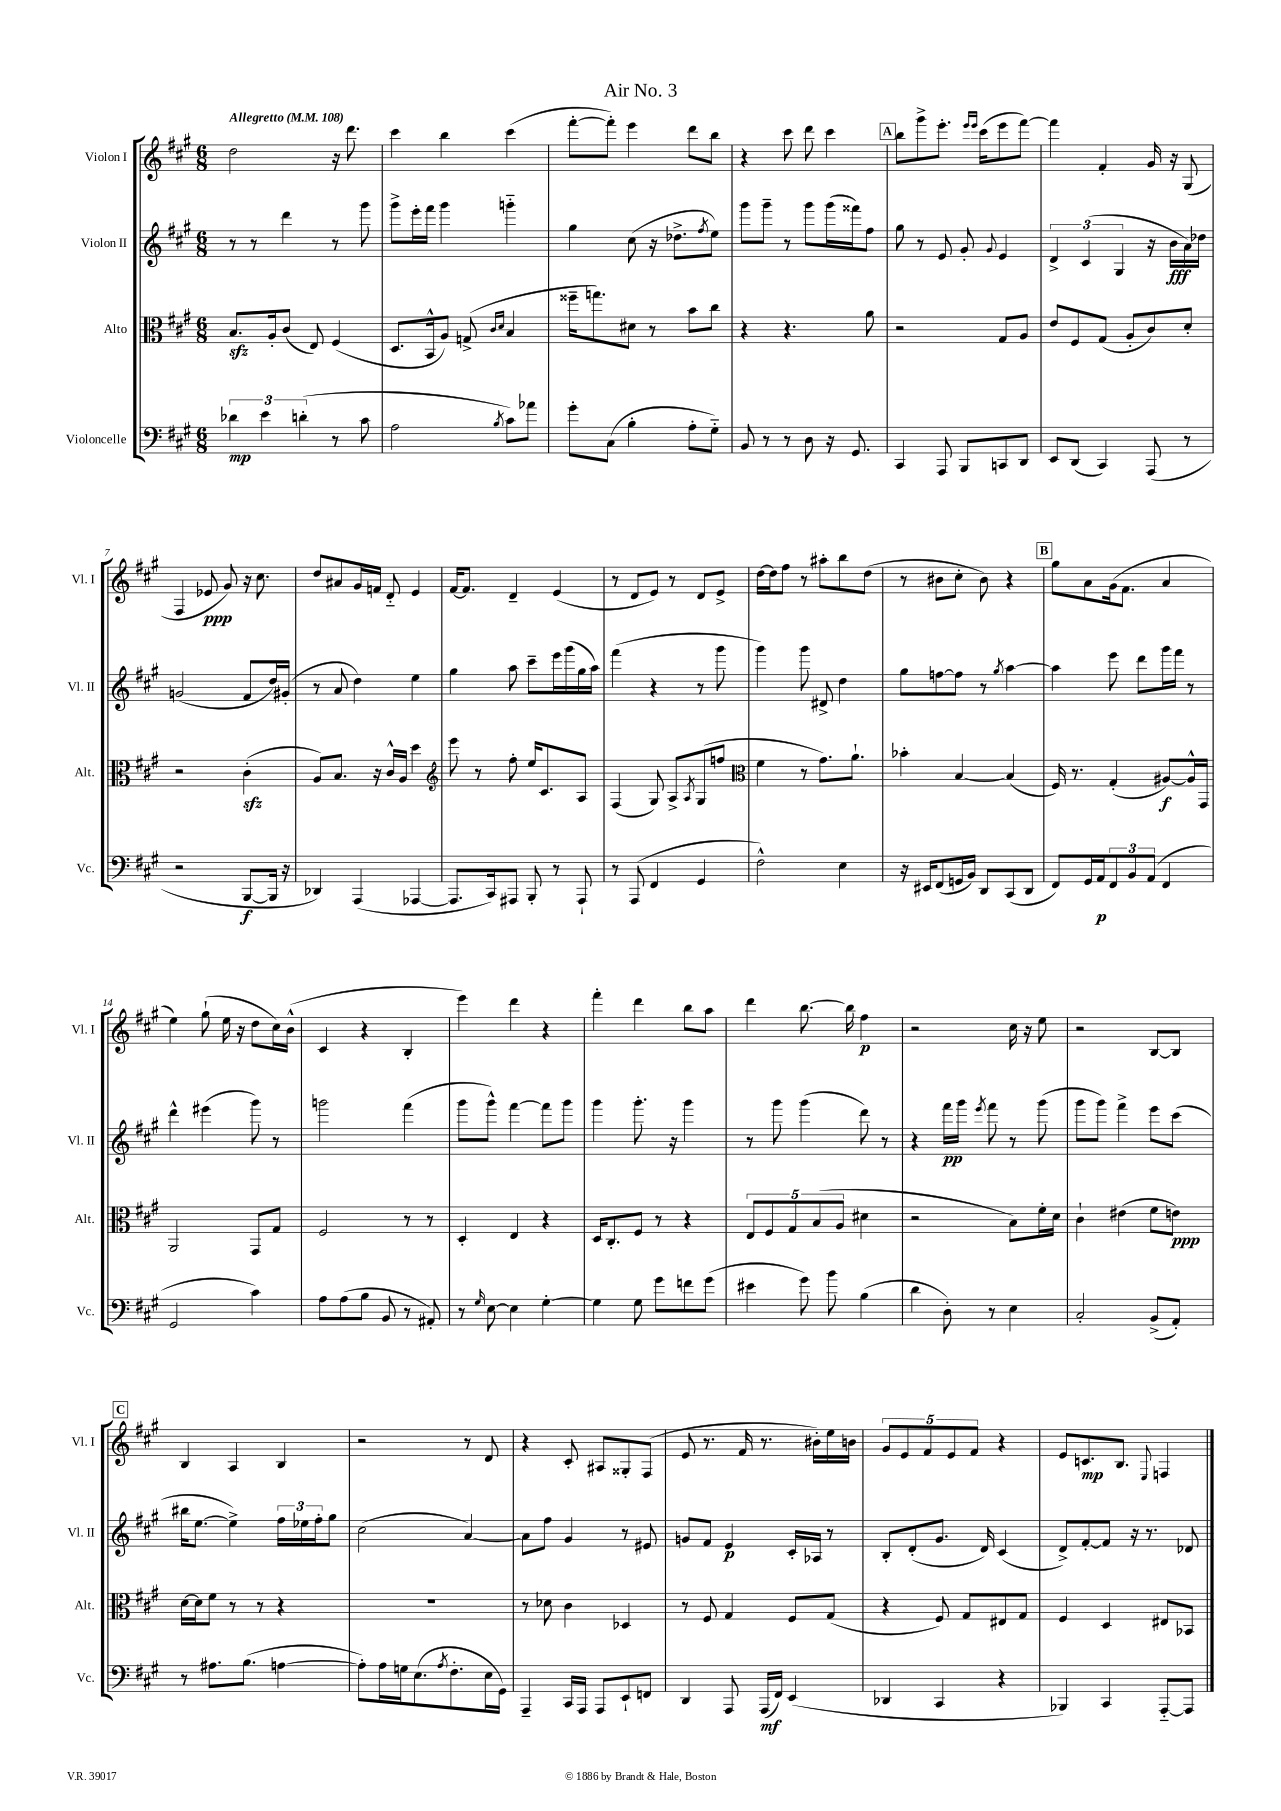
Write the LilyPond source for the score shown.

\header { title = "Air No. 3" }
<<
\new StaffGroup <<
\new Staff = "s0" \with { instrumentName = "Violon I" shortInstrumentName = "Vl. I" } {
    \clef treble \key a \major \numericTimeSignature \time 6/8 \tempo "Allegretto" 4 = 108
    d''2 r16 d'''8. |
    cis'''4 b''4 cis'''4( |
    fis'''8~-. fis'''8-.) e'''4 d'''8 b''8 |
    r4 cis'''8 d'''8 cis'''4 |
    \mark \markup { \box "A" } b''8 gis'''8-> e'''8.-. \grace { e'''16 e'''16 } cis'''16( e'''8 fis'''8~) |
    fis'''4 fis'4-. gis'16 r16 gis8( |
    fis4 ees'8\ppp gis'8) r16 cis''8. |
    d''8 ais'8 gis'16 f'16 d'8-_ e'4 |
    fis'16~ fis'8. d'4-- e'4( |
    r8 d'8 e'8) r8 d'8 e'8-> |
    d''16~ d''16 fis''8 r8 ais''8-. b''8 d''8( |
    r8 bis'8 cis''8-. bis'8) r4 |
    \mark \markup { \box "B" } gis''8 a'8 gis'16( fis'8. a'4 |
    e''4) gis''8-!( e''16 r16 d''8 cis''16) b'16-^( |
    cis'4 r4 b4-. |
    e'''4) d'''4 r4 |
    fis'''4-. d'''4 b''8 a''8 |
    d'''4 b''8.~ b''16 fis''4\p |
    r2 cis''16 r16 e''8 |
    r2 b8~ b8 |
    \mark \markup { \box "C" } b4 a4 b4 |
    r2 r8 d'8 |
    r4 cis'8-. ais8 gisis8-. fis8( |
    e'8 r8. fis'16 r8. bis'16-.) e''16 b'16 |
    \tuplet 5/4 { gis'8 e'8 fis'8 e'8 fis'8 } r4 |
    e'8 c'8.\mp b8. \appoggiatura { e8 } f4 \bar "|." |
}
\new Staff = "s1" \with { instrumentName = "Violon II" shortInstrumentName = "Vl. II" } {
    \clef treble \key a \major \numericTimeSignature \time 6/8
    r8 r8 d'''4 r8 gis'''8 |
    gis'''8-> e'''16-. fis'''16 gis'''4 g'''4-_ |
    gis''4 cis''8( r16 des''8.-> \acciaccatura { fis''8 } e''8) |
    gis'''8 gis'''8-- r8 gis'''8 gis'''16( fisis'''16) fis''8 |
    \mark \markup { \box "A" } gis''8 r8 e'8 gis'8-. \appoggiatura { gis'8 } e'4 |
    \tuplet 3/2 { d'4-> cis'4( gis4 } r16 b'16\fff a'16) des''16 |
    g'2( fis'8 d''16) gis'16-.( |
    r8 a'8 d''4) e''4 |
    gis''4 a''8 cis'''8-- e'''16 gis'''16( gis''16 a''16) |
    fis'''4( r4 r8 gis'''8 |
    gis'''4) gis'''8 dis'8-> d''4 |
    gis''8 f''8~ f''8 r8 \acciaccatura { gis''8 } a''4~ |
    \mark \markup { \box "B" } a''4 e'''8 d'''8 gis'''16 fis'''16 r8 |
    d'''4-^ eis'''4( gis'''8) r8 |
    g'''2 fis'''4( |
    gis'''8 gis'''8-^) fis'''4~ fis'''8 gis'''8 |
    gis'''4 gis'''8.-. r16 gis'''4 |
    r8 gis'''8 gis'''4( d'''8) r8 |
    r4 fis'''16\pp gis'''16 \acciaccatura { e'''8 } fis'''8 r8 gis'''8( |
    gis'''8 gis'''8) fis'''4-> e'''8 cis'''8( |
    \mark \markup { \box "C" } bis''16 e''8.~ e''4->) \tuplet 3/2 { fis''16 ees''16 fis''16-. } gis''8 |
    cis''2( a'4~) |
    a'8 fis''8 gis'4 r8 eis'8 |
    g'8 fis'8 e'4\p cis'16-. aes16 r8 |
    b8-. d'8-.( gis'8. d'16) cis'4( |
    d'8->) fis'8~-. fis'8 r16 r8. des'8 \bar "|." |
}
\new Staff = "s2" \with { instrumentName = "Alto" shortInstrumentName = "Alt." } {
    \clef alto \key a \major \numericTimeSignature \time 6/8
    b8.\sfz a16-. cis'8( e8) fis4( |
    d8. b,16-^ a8) g8->( \grace { cis'16 d'16 } b4 |
    fisis''16-- g''8.) dis'8 r8 b'8 cis''8 |
    r4 r4. a'8 |
    \mark \markup { \box "A" } r2 gis8 a8 |
    e'8 fis8 gis8( a8-. cis'8) d'8-. |
    r2 cis'4-.\sfz( |
    a8) b8. r16 cis'16-^ a16 d''4 |
    \clef treble e'''8 r8 fis''8-. e''16 cis'8. a8 |
    fis4( gis8) a8-> \acciaccatura { a8 } gis8( f''8 |
    \clef alto fis'4 r8 gis'8.) a'8.-! |
    bes'4-. b4~ b4( |
    \mark \markup { \box "B" } fis16) r8. gis4-.( ais8~\f) ais16-^ gis,16 |
    a,2 gis,8 gis8 |
    fis2 r8 r8 |
    d4-. e4 r4 |
    d16 cis8.-. fis8 r8 r4 |
    \tuplet 5/4 { e8 fis8 gis8 b8( a8 } dis'4 |
    r2 b8) fis'16-. d'16 |
    cis'4-! eis'4( fis'8 e'8\ppp) |
    \mark \markup { \box "C" } d'16~ d'16 fis'8 r8 r8 r4 |
    R2. |
    r8 des'8 cis'4 des4 |
    r8 fis8 gis4 fis8 gis8( |
    r4 fis8) gis8 eis8 gis8 |
    fis4 d4 eis8 bes,8 \bar "|." |
}
\new Staff = "s3" \with { instrumentName = "Violoncelle" shortInstrumentName = "Vc." } {
    \clef bass \key a \major \numericTimeSignature \time 6/8
    \tuplet 3/2 { des'4\mp e'4 d'4-.( } r8 cis'8 |
    a2 \acciaccatura { b8 } cis'8) aes'8 |
    gis'8-. cis8( b4-. a8-. gis8-_) |
    b,8 r8 r8 d8 r16 gis,8. |
    \mark \markup { \box "A" } cis,4 a,,8 b,,8 c,8 d,8 |
    e,8 d,8( cis,4) a,,8( r8 |
    r2 b,,8~\f b,,16 r16 |
    des,4) a,,4( aes,,4~ |
    aes,,8. cis,16) ais,,8 b,,8-. r8 ais,,8-! |
    r8 a,,8( fis,4 gis,4 |
    fis2-^) e4 |
    r16 eis,16 fis,8( g,16 b,16) d,8 cis,8( d,8 |
    \mark \markup { \box "B" } fis,8) gis,16 a,16\p \tuplet 3/2 { fis,8 b,8 a,8( } fis,4 |
    gis,2 cis'4) |
    a8 a8( b8 b,8 r8 ais,8-.) |
    r8 \grace { gis16 } e8~ e4 gis4~-. |
    gis4 gis8 gis'8 f'8 gis'8( |
    eis'4 gis'8) b'8 b4( |
    d'4 d8-.) r8 e4 |
    cis2-. b,8->( a,8-.) |
    \mark \markup { \box "C" } r8 ais8. b8.( a4~ |
    a8-.) a16 g16 e8.( \acciaccatura { a8 } fis8.-. e16 gis,16) |
    a,,4-- cis,16 a,,16 a,,8 e,8-! f,8 |
    d,4 a,,8 a,,16\mf( fis,16) e,4( |
    des,4 cis,4 r4 |
    bes,,4) cis,4 a,,8~-_ a,,8 \bar "|." |
}
>>
>>
